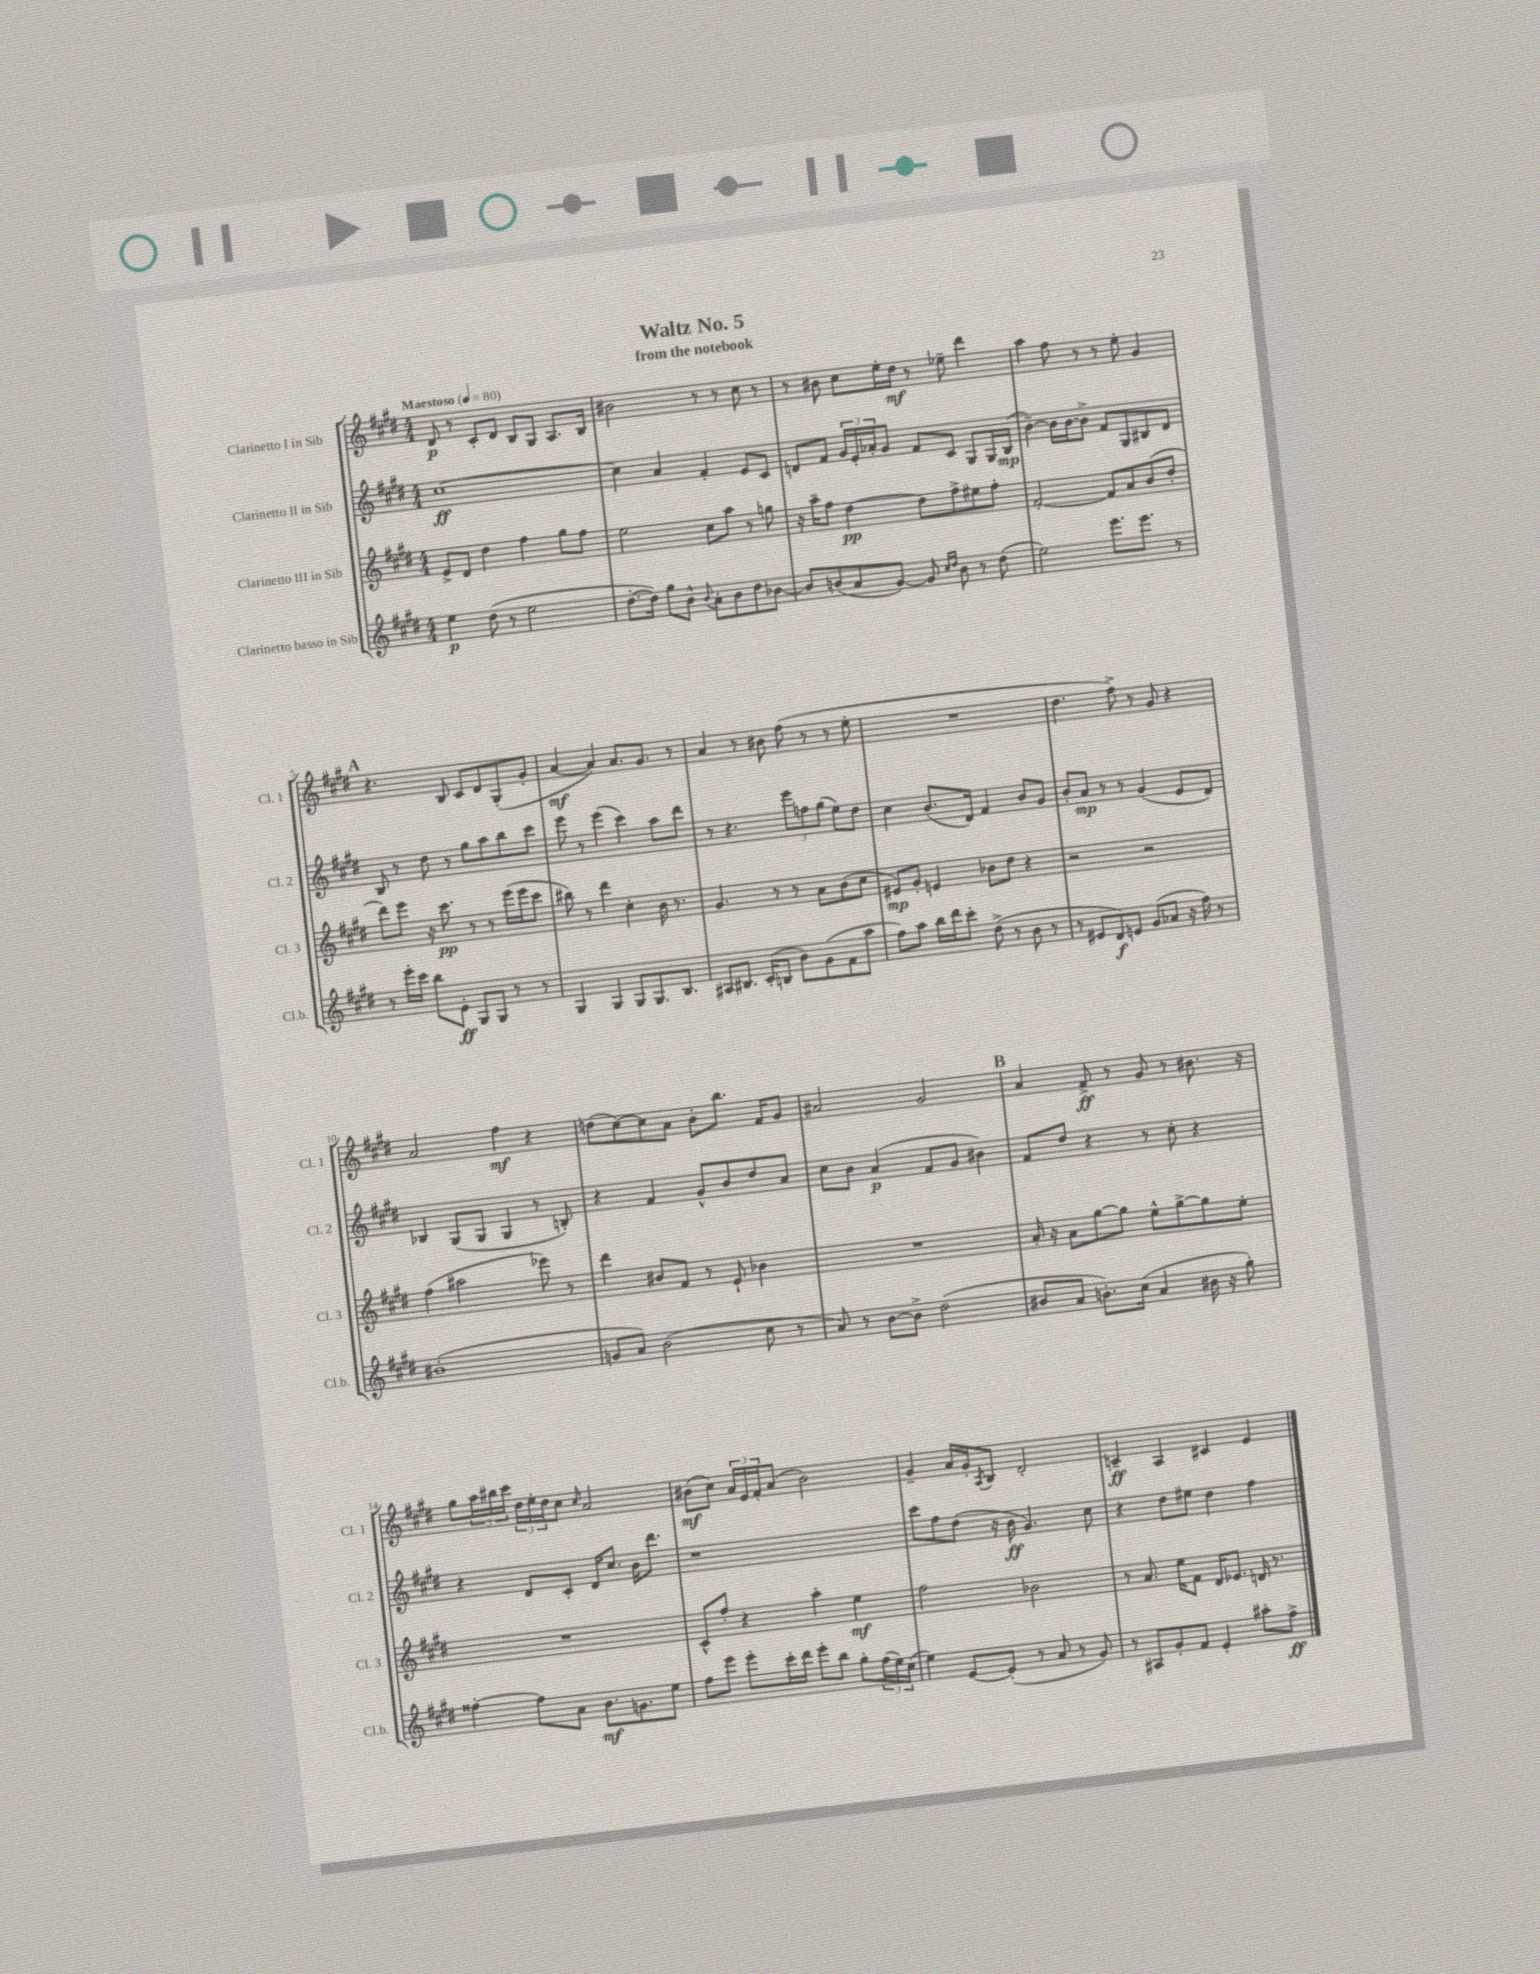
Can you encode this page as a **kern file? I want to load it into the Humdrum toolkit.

**kern	**dynam	**kern	**dynam	**kern	**dynam	**kern	**dynam
*part4	*part4	*part3	*part3	*part2	*part2	*part1	*part1
*staff4	*staff4	*staff3	*staff3	*staff2	*staff2	*staff1	*staff1
*I"Clarinetto basso in Sib	*	*I"Clarinetto III in Sib	*	*I"Clarinetto II in Sib	*	*I"Clarinetto I in Sib	*
*I'Cl.b.	*	*I'Cl. 3	*	*I'Cl. 2	*	*I'Cl. 1	*
*clefG2	*	*clefG2	*	*clefG2	*	*clefG2	*
*k[f#c#g#d#]	*	*k[f#c#g#d#]	*	*k[f#c#g#d#]	*	*k[f#c#g#d#]	*
*M4/4	*	*M4/4	*	*M4/4	*	*M4/4	*
*MM80	*	*MM80	*	*MM80	*	*MM80	*
=1	=1	=1	=1	=1	=1	=1	=1
!	!	!	!	!	!	!LO:TX:a:B:t=Maestoso	!
4ee\	p	8e^/L	.	[1cc#	ff	8d#/	p
.	.	8d#/J	.	.	.	8r	.
(8dd#\	.	4dd#\	.	.	.	8c#'/L	.
8r	.	.	.	.	.	8d#/J	.
2ee\	.	4ff#\	.	.	.	8B/L	.
.	.	.	.	.	.	8G#/J	.
.	.	8gg#\L	.	.	.	8.A/L	.
.	.	8ff#\J	.	.	.	.	.
.	.	.	.	.	.	16B/Jk	.
=2	=2	=2	=2	=2	=2	=2	=2
[8.dd#'\L	.	2ee\	.	4cc#\]	.	2b#X\	.
16dd#\Jk])	.	.	.	.	.	.	.
8gg#\L	.	.	.	4a/	.	.	.
8b^^\J	.	.	.	.	.	.	.
8qqb/	.	.	.	.	.	.	.
8a'\L	.	8cc#\L	.	4f#'/	.	8r	.
8b\	.	8aa\J	.	.	.	8r	.
8dd#\	.	8r	.	8e/L	.	8cc#\	.
[8b-X\J	.	8ggn\	.	8c#/J	.	8r	.
=3	=3	=3	=3	=3	=3	=3	=3
8b-/L]	.	16r	.	8dn/L	.	8r	.
.	.	16aa~\KL	.	.	.	.	.
(8bn/	.	8ff#\J	.	8f#/J	.	8b#X\	.
8a/	.	[4dd#\	pp	24g#/LL	.	8cc#\L	.
.	.	.	.	24e'/	.	.	.
.	.	.	.	24a-X'/J	.	.	.
[8g#/J)	.	.	.	8g#/J	.	16ee'\L	.
.	.	.	.	.	.	16dd#\JJ	mf
8g#/]	.	8dd#\L]	.	8f#/L	.	8r	.
16qqcc#/LL	.	.	.	.	.	.	.
16qqdd#/JJ	.	.	.	.	.	.	.
8b\	.	8ff#^\	.	8c#/J	.	8ee-X~\	.
8r	.	8ee#X\	.	8G#/L	.	4ddd#\	.
(8dd#\	.	8ff#'\J	.	16G#/L	.	.	.
.	.	.	.	(16B/JJ	mp	.	.
=4	=4	=4	=4	=4	=4	=4	=4
2ee\)	.	[2f#'/	.	[4b~\)	.	4aa\	.
.	.	.	.	16b\LL]	.	8ff#\	.
.	.	.	.	[16b\J	.	.	.
.	.	.	.	8b^\J]	.	8r	.
8.eee\L	.	8f#/L]	.	8f#/L	.	8r	.
.	.	8a/	.	8G#/	.	8ee'\	.
8.eee\J	.	.	.	.	.	.	.
.	.	(8b/	.	8B#X/	.	4g#/	.
8r	.	8dd#'/J	.	8d#/J	.	.	.
!!LO:LB:g=z
!!LO:REH:place=s1:t=A
=5	=5	=5	=5	=5	=5	=5	=5
8r	.	8ddd#\L)	.	8B/	.	4.r	.
16eee'\LL	.	8eee\J	.	8r	.	.	.
16ccc#\JJ	.	.	.	.	.	.	.
8bb\L	.	16r	.	8dd#\	.	.	.
.	.	8.ccc#\	pp	.	.	.	.
8e'\J	ff	.	.	8r	.	8B/	.
8G#/L	.	8r	.	8gg#\L	.	8c#/L	.
8G#/J	.	8r	.	8aa\	.	8d#/	.
8r	.	(16eee\LL	.	8bb\	.	(8G#'/	.
.	.	16eee\J	.	.	.	.	.
8r	.	8ccc#\J	.	8ccc#\J	.	8g#'/J	.
=6	=6	=6	=6	=6	=6	=6	=6
4G#/	.	8bb#X\)	.	8eee\	.	[4a/	mf
.	.	8r	.	8r	.	.	.
4G#/	.	4ddd#\	.	(4eee\	.	4a/])	.
8G#/L	.	4cc#'\	.	4ccc#\)	.	8.a/L	.
8.G#/	.	.	.	.	.	.	.
.	.	.	.	.	.	8.g#/J	.
.	.	16b\	.	8aa\L	.	.	.
8.B/J	.	8.r	.	.	.	.	.
.	.	.	.	8ddd#\J	.	8r	.
=7	=7	=7	=7	=7	=7	=7	=7
8A#X/L	.	4.g#/	.	8r	.	4a/	.
8.B#X/J	.	.	.	4.r	.	.	.
.	.	.	.	.	.	8r	.
(16c#'/KL	.	.	.	.	.	.	.
8Bn/J	.	8r	.	.	.	8b#X\	.
8b\L)	.	8r	.	12eee\L	.	(8ff#\	.
.	.	.	.	12ffn\	.	.	.
(8g#\	.	8a\L	.	.	.	8r	.
.	.	.	.	(12gg#\J	.	.	.
8f#\	.	(8b\	.	8ee\L)	.	8r	.
8aa\J	.	8cc#\J	.	8dd#\J	.	8ee'\	.
=8	=8	=8	=8	=8	=8	=8	=8
8ff#\L)	.	8e#X/L)	mp	4cc#\	.	1r	.
8aa\J	.	8g#'/J	.	.	.	.	.
16bb\LL	.	4en/	.	(8.b/L	.	.	.
16ddd#\J	.	.	.	.	.	.	.
8ccc#'\J	.	.	.	.	.	.	.
.	.	.	.	16d#/Jk)	.	.	.
(8dd#^\	.	8b-X\L	.	4f#/	.	.	.
8r	.	8dd#\J	.	.	.	.	.
8b\	.	4r	.	8b/L	.	.	.
8r	.	.	.	8g#/J	.	.	.
=9	=9	=9	=9	=9	=9	=9	=9
8r	.	2r	.	8b'/L	.	4.dd#\	.
8e#X/L	.	.	.	8a/J	mp	.	.
8d#/)	f	.	.	8r	.	.	.
8en/J	.	.	.	8r	.	8ff#^\)	.
(8g#/L	.	2r	.	(4g#/	.	8r	.
8a-X/J	.	.	.	.	.	8g#/	.
16r	.	.	.	8e/L	.	4r	.
16ff#\)	.	.	.	.	.	.	.
8r	.	.	.	8d#/J)	.	.	.
!!LO:LB:g=z
=10	=10	=10	=10	=10	=10	=10	=10
(1b#X'	.	(4ff#\	.	4B-X/	.	2a/	.
.	.	2aa#X\	.	(8G#/L	.	.	.
.	.	.	.	8G#/J	.	.	.
.	.	.	.	4G#/	.	4ff#\	mf
.	.	8eee-X\)	.	8r	.	4r	.
.	.	8r	.	8Bn'/)	.	.	.
=11	=11	=11	=11	=11	=11	=11	=11
8gn/L	.	4ddd#\	.	4r	.	(8ddn\L	.
8a/J)	.	.	.	.	.	[8cc#\)	.
(2b\	.	8b#X/L	.	4f#/	.	8cc#\]	.
.	.	8f#/J	.	.	.	8a\J	.
.	.	8r	.	8g#^^/L	.	8b'\L	.
.	.	8e`/	.	8b/	.	8.bb\J	.
8cc#\	.	4b-X\	.	8dd#/	.	.	.
.	.	.	.	.	.	16f#/KL	.
8r	.	.	.	8a/J	.	8g#/J	.
=12	=12	=12	=12	=12	=12	=12	=12
8a/)	.	1r	.	8cc#\L	.	2a#X/	.
8r	.	.	.	8b\J	.	.	.
[8b\L	.	.	.	(4a/	p	.	.
8b^\J]	.	.	.	.	.	.	.
(2dd#\	.	.	.	8f#/L	.	2g#/	.
.	.	.	.	8g#/J	.	.	.
.	.	.	.	4b#X\)	.	.	.
!!LO:REH:place=s1:t=B
=13	=13	=13	=13	=13	=13	=13	=13
8b#X/L	.	16a'/	.	8f#/L	.	4a/	.
.	.	16r	.	.	.	.	.
8a/J	.	8a\L	.	8dd#/J	.	.	.
8.bn'\L)	.	[8gg#\	.	4r	.	8f#^/	ff
.	.	8gg#\J]	.	.	.	8r	.
(16cc#\Jk	.	.	.	.	.	.	.
4a/	.	8ee^^\L	.	8r	.	8g#/	.
.	.	[8gg#^\	.	8cc#'\	.	8r	.
16b#X\	.	8gg#\]	.	4r	.	8.b#X\	.
16r	.	.	.	.	.	.	.
8gg#'\)	.	8ee'\J	.	.	.	.	.
.	.	.	.	.	.	16r	.
!!LO:LB:g=z
=14	=14	=14	=14	=14	=14	=14	=14
[4ff##X'\	.	1r	.	4r	.	8gg#\L	.
.	.	.	.	.	.	24aa\L	.
.	.	.	.	.	.	24bb#X\	.
.	.	.	.	.	.	24ccc#\JJ	.
8ff##\L]	.	.	.	8d#/L	.	24dd#\LL	.
.	.	.	.	.	.	24ee'\	.
.	.	.	.	.	.	24dd#\J	.
8a\J	.	.	.	8c#'/J	.	8cc#\J	.
.	.	.	.	.	.	16qqcc#/	.
8.b\L	mf	.	.	16d#/KL	.	2a/	.
.	.	.	.	8.cc#/J	.	.	.
8.gn\	.	.	.	.	.	.	.
.	.	.	.	16b\KL	.	.	.
.	.	.	.	8.ddd#\J	.	.	.
8ee\J	.	.	.	.	.	.	.
=15	=15	=15	=15	=15	=15	=15	=15
8ff#\L	.	8c#^^/L	.	1r	.	(8b#X\L	mf
8eee\J	.	8ff#'/J	.	.	.	8cc#\J)	.
8eee'\L	.	4r	.	.	.	24a/LL	.
.	.	.	.	.	.	24e/	.
.	.	.	.	.	.	24f#'/J	.
16ccc#'\L	.	.	.	.	.	(8a/J	.
16ddd#\JJ	.	.	.	.	.	.	.
8eee'\L	.	4aa'\	.	.	.	2b#\)	.
8bb\J	.	.	.	.	.	.	.
8gg#'\L	.	4ee\	mf	.	.	.	.
(24ff#\L	.	.	.	.	.	.	.
24ee\)	.	.	.	.	.	.	.
(24cc#\JJ	.	.	.	.	.	.	.
=16	=16	=16	=16	=16	=16	=16	=16
4ee\)	.	2ff#\	.	8ccc#\L	.	4g#~/	.
.	.	.	.	8ff#\	.	.	.
[8e/L	.	.	.	(8dd#\J	.	16a/LL	.
.	.	.	.	.	.	16g#'/J	.
.	.	.	.	.	.	8qA/	.
(8e'/J]	.	.	.	16r	.	8B/J	.
.	.	.	.	16b\	ff	.	.
8r	.	2b-X\	.	4.g#/)	.	2d#'/	.
8a/	.	.	.	.	.	.	.
8r	.	.	.	.	.	.	.
8g#/)	.	.	.	8cc#\	.	.	.
=17	=17	=17	=17	=17	=17	=17	=17
8r	.	8r	.	4r	.	4cn~/	ff
8A#X/L	.	8.a/	.	.	.	.	.
8g#'/	.	.	.	8dd#\L	.	4A/	.
.	.	16ee\KL	.	.	.	.	.
8f#/J	.	8f#\J	.	8ee#X\J	.	.	.
4e'/	.	16d#/KL	.	4dd#\	.	4c#X/	.
.	.	8.e-X/J	.	.	.	.	.
8aa#X'\L	.	16dn/	.	4ff#\	.	4e/	.
.	.	8.r	.	.	.	.	.
8ff#^\J	ff	.	.	.	.	.	.
==	==	==	==	==	==	==	==
*-	*-	*-	*-	*-	*-	*-	*-
